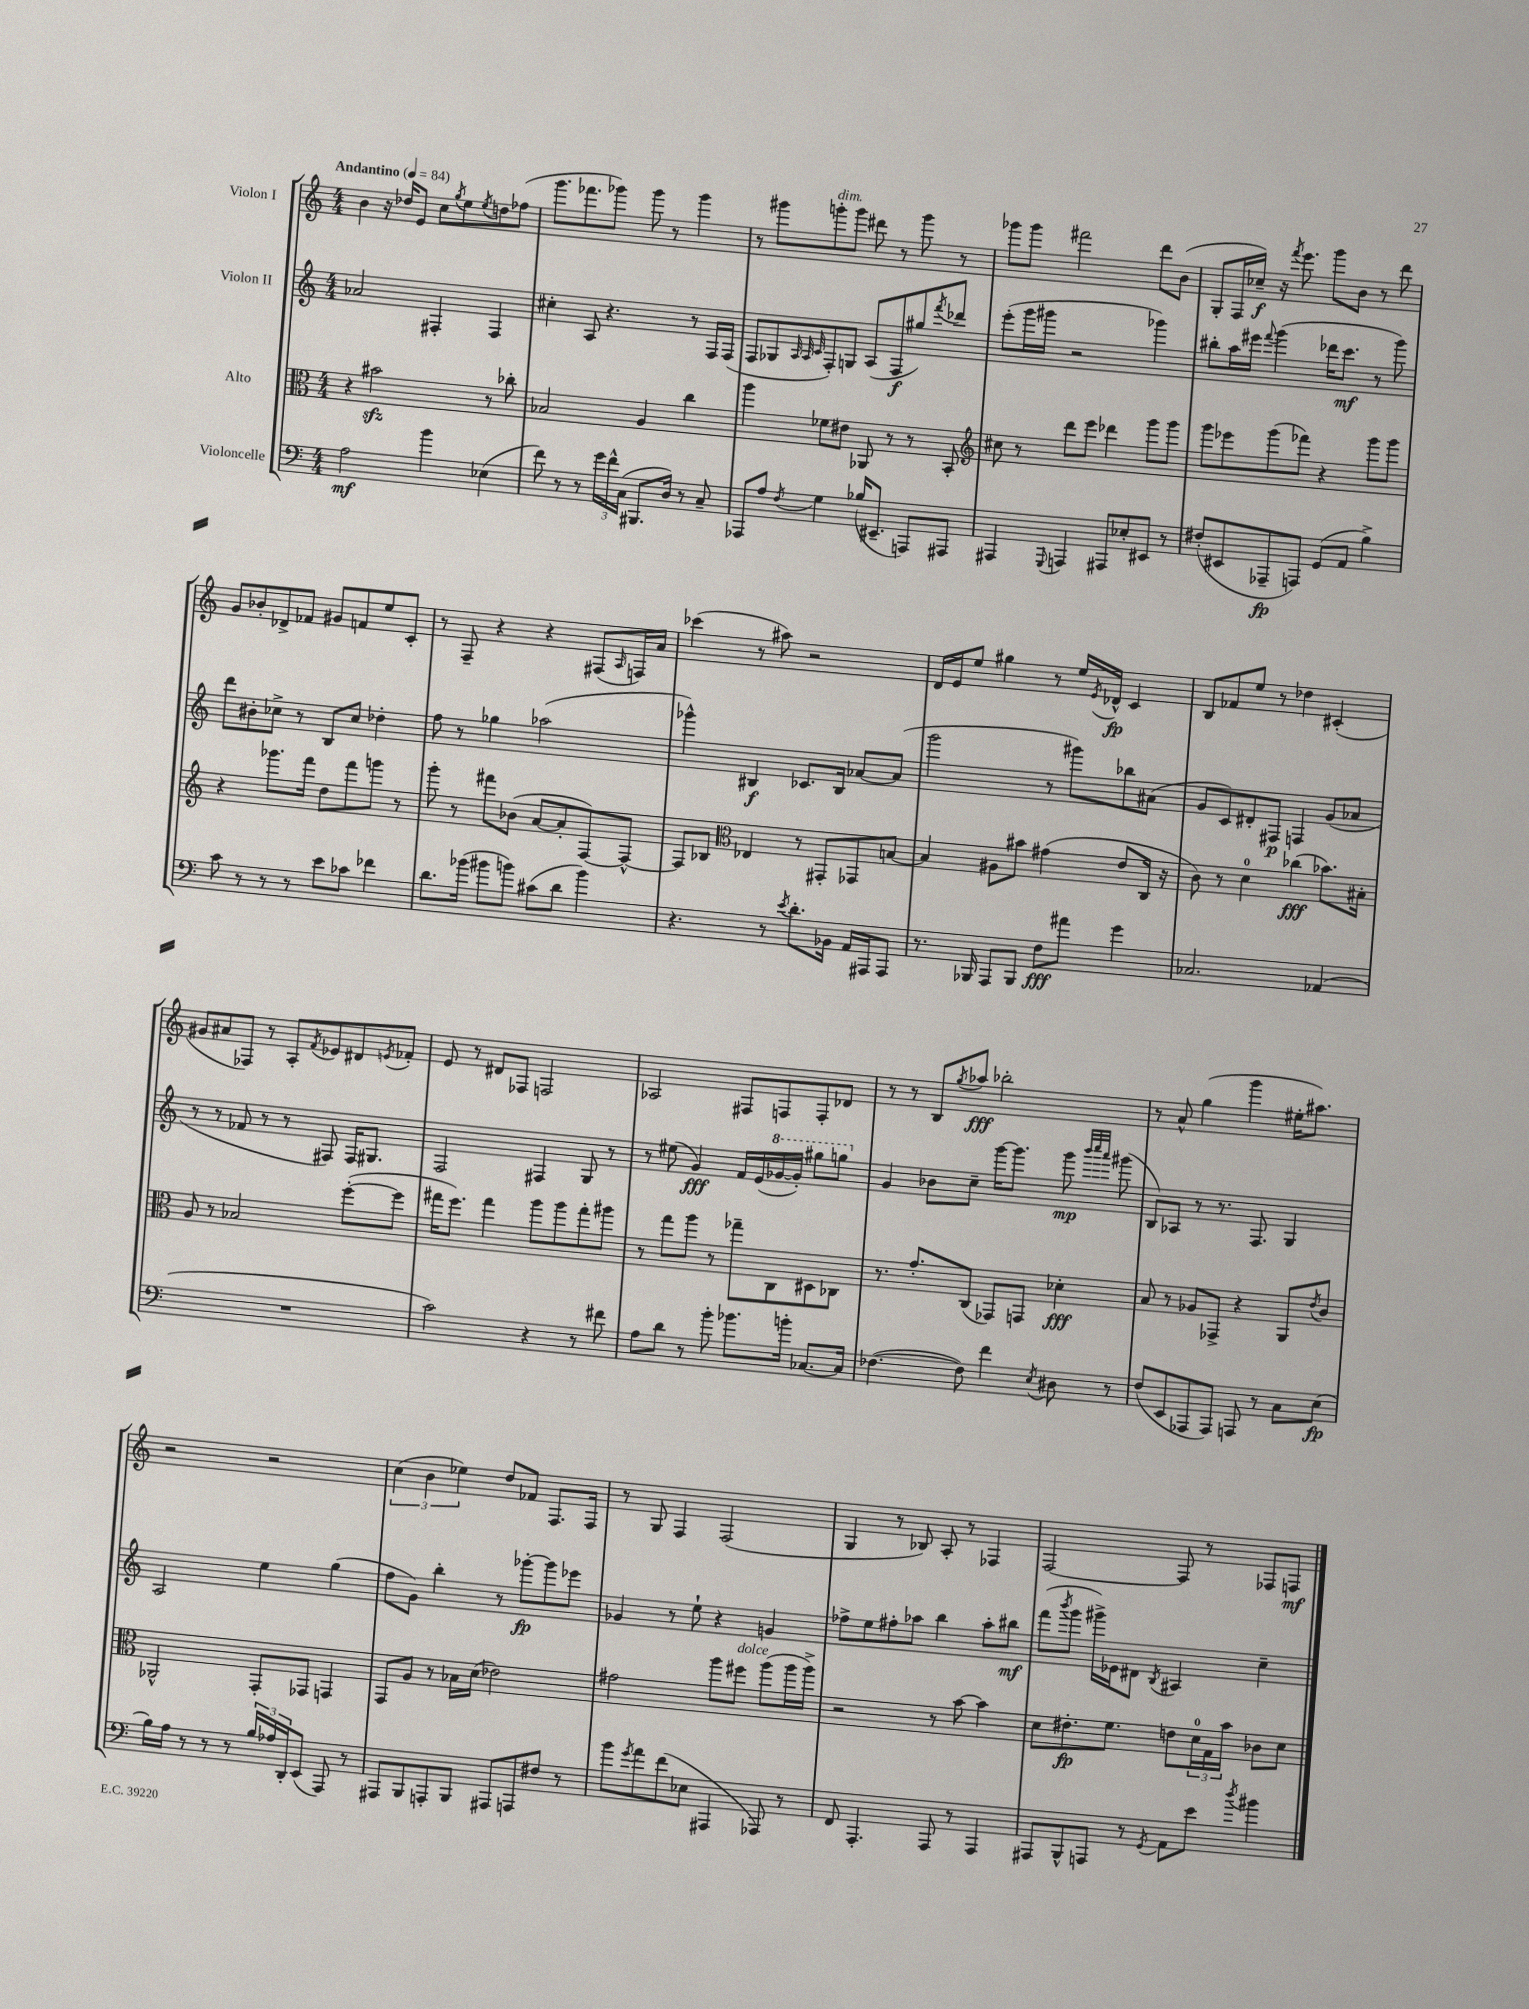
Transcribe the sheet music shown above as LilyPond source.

<<
\new StaffGroup <<
\new Staff = "s0" \with { instrumentName = "Violon I" } {
    \clef treble \key c \major \numericTimeSignature \time 4/4 \tempo "Andantino" 4 = 84
    b'4 r16 des''16 e'8 c''8 \acciaccatura { g''8 } e''8 \acciaccatura { e''8 } d''8 fes''8( |
    g'''8. fes'''8. ges'''8) ges'''8 r8 ges'''4 |
    r8 gis'''8 g'''8-.^\markup { \italic "dim." } g'''8 dis'''8 r8 g'''8 r8 |
    ges'''8 ges'''8 fis'''2 d'''8 b'8( |
    g8-. f16 ces''16--\f) r16 \acciaccatura { f'''8 } e'''8. g'''8 b'8 r8 d'''8 |
    g'8 bes'8-. des'8-> fes'8 gis'8 f'8 e''8 c'8-. |
    r8 f8-- r4 r4 fis8( \grace { a16 } f16) a'16 |
    ces'''4( r8 ais''8) r2 |
    d'16 e'16 e''8 gis''4 r8 e''16 \acciaccatura { e'8 } des'16-^\fp c'4 |
    b8 fes'8 e''8 r8 des''4 cis'4-.( |
    gis'8 ais'8 fes8) r8 a8-. \acciaccatura { f'8 } ees'8 dis'8 \acciaccatura { e'8 } fes'8-. |
    e'8 r8 dis'8 fes8 f2 |
    aes2 fis8 f8 f8-. des'8 |
    r8 r8 b8 \acciaccatura { g''8 } aes''8\fff bes''2-. |
    r8 a'8-^ g''4( g'''4 eis''16-. ais''8.) |
    r2 r2 |
    \tuplet 3/2 { c''4( b'4 ees''4) } d''8 fes'8 f8. f16 |
    r8 g8 f4 f2( |
    g4 r8 bes8) a8-. r8 fes4 |
    f2~ f8 r8 fes8 f8\mf \bar "|." |
}
\new Staff = "s1" \with { instrumentName = "Violon II" } {
    \clef treble \key c \major \numericTimeSignature \time 4/4
    aes'2 fis4-. fis4 |
    cis''4-. a8 r4. r8 f16 f16( |
    f8 ges8 \grace { a32 a32 c'32 } f8-.) g8 a8( f8\f gis''8) \acciaccatura { f'''8 } des'''8 |
    e'''8-.( g'''16 gis'''16 r2 ges'''4) |
    bis''8-. a''16 eis'''16 \appoggiatura { f'''8 } g'''4( des'''16 c'''8.\mf r8 g'''8) |
    d'''8 bis'8-. ces''8-> r8 b8 ces''8 des''4-. |
    f''8 r8 ges''4 aes''2( |
    ges'''4-^) bis4\f ces'8. bis16 aes'8~ aes'8( |
    g'''2 r8 gis'''8) bes''8 ais'8( |
    g'8 c'8) dis'8-. fis8\p f4 g'8( aes'8 |
    r8 r8 fes'8 r8 r8 fis8) fis16 gis8. |
    f2 fis4 g8 r8 |
    r8 eis''8( g'4\fff) f'16 e'16( \ottava #1 ges''16~ ges''16-.) gis'''8 g'''8 \ottava #0 |
    g'4 bes'8 c''8-- g'''16~ g'''8. g'''8\mp \grace { b'''32 c''''32 a'''32 } gis'''8( |
    b8) aes8 r8 r8. f8. g4 |
    a2 e''4 g''4( |
    f''8 g'8) b''4-. r8 ges'''8~-.\fp ges'''8 ees'''8 |
    ges'4 r8 e''8-! r4 g'4 |
    fes''8-> e''8 fis''8-. aes''8 b''4 aes''8-. bis''8\mf |
    f'''8( \acciaccatura { b'''8 } g'''8 gis'''16->) ees'16 dis'8 \acciaccatura { b8 } ais4 c''4-- \bar "|." |
}
\new Staff = "s2" \with { instrumentName = "Alto" } {
    \clef alto \key c \major \numericTimeSignature \time 4/4
    r4 bis'2\sfz r8 ces''8-. |
    bes2 a4 c''4 |
    a''4 fes'8 eis'8 aes,8 r8 r8 b,8-. |
    \clef treble cis''8 r8 d'''8 e'''8 des'''4 g'''8 g'''8 |
    g'''8 ees'''8 g'''8( fes'''8) r4 g'''8 g'''8 |
    r4 ges'''8. f'''16 d''8 f'''8 g'''8 r8 |
    g'''8-. r8 fis'''8 bes'8( a'8~ a'8-. f8~) f8~-^ |
    f8 bes8 \clef alto ees4 r8 gis,8-. ges,8 b8~ |
    b4 ais8 bis'8 gis'4( e'8 c16 r16 |
    c'8) r8 d'4-0 ces''4\fff( bes'8.) bis16-. |
    a8 r8 bes2 f''8~-.( f''8 |
    gis''16 f''8.) gis''4 a''8 a''8 gis''8-. ais''8 |
    r8 g''8 a''8 r8 ges''8-- c8 dis8 ces8 |
    r8. g'8.-. c8( ges,8) g,8 des'4-.\fff |
    b8 r8 aes8 ges,8-> r4 a,8 \acciaccatura { e'8 } c'8 |
    aes,2-^ g,8-. ges,8 g,4 |
    g,8 a8 r8 bes16 d'16( ees'2) |
    gis'2 a''8 fis''8^\markup { \italic "dolce" } a''8( a''16 a''16->) |
    r2 r8 b'8~ b'4 |
    d'8 eis'8.-.\fp f'8. e'8 \tuplet 3/2 { d'16-0 g16 b'16 } ces'8 d'8 \bar "|." |
}
\new Staff = "s3" \with { instrumentName = "Violoncelle" } {
    \clef bass \key c \major \numericTimeSignature \time 4/4
    a2\mf b'4 ees4( |
    f'8) r8 r8 \tuplet 3/2 { g'16 f'16-^ c16( } bis,,8. d16) r8 c8-- |
    aes,,8 a8 \acciaccatura { f8 } g4 bes16( eis,8.-- a,,8) ais,,8 |
    ais,,4 \appoggiatura { g,,8 } a,,4 ais,,8 ees8-. eis,8 r8 |
    fis8-.( eis,8 aes,,8--\fp a,,8) g,8( a,8 b4->) |
    c'8 r8 r8 r8 e'8 ces'8 fes'4 |
    d'8. bes'16( bis'8 b'8) cis'8( d'8 b'4) |
    r4. r8 \acciaccatura { e'8 } d'8.-. bes,16 a,16 ais,,16 ais,,8 |
    r8. bes,,16 a,,8 bes,,8 f8\fff ais'8 g'4 |
    ces2. aes,4( |
    R1 |
    c'2) r4 r8 fis'8 |
    a8 d'8 r8 b'8-. bes'8. b'16-. ces8.~ ces16 |
    fes4.~( fes8) f'4 \acciaccatura { e8 } dis8 r8 |
    f8( e,8 aes,,8 aes,,8) a,,8 r8 c8 e8\fp( |
    b16) a16 r8 r8 r8 \tuplet 3/2 { b16 aes16 d,16-. } e,8( a,,8) r8 |
    ais,,8 b,,8 a,,8-. b,,8 ais,,8 a,,8 fis8 r8 |
    b'8 \acciaccatura { g'8 } a'8 f'8( ees8 ais,,4 aes,,8) r8 |
    f,8 a,,4.-. a,,8 r8 a,,4 |
    ais,,8 b,,8-^ a,,8 r8 \acciaccatura { g,8 } a,8 e'8 \acciaccatura { d''8 } bis'4 \bar "|." |
}
>>
>>
\layout { \context { \Score \remove "Bar_number_engraver" } }
